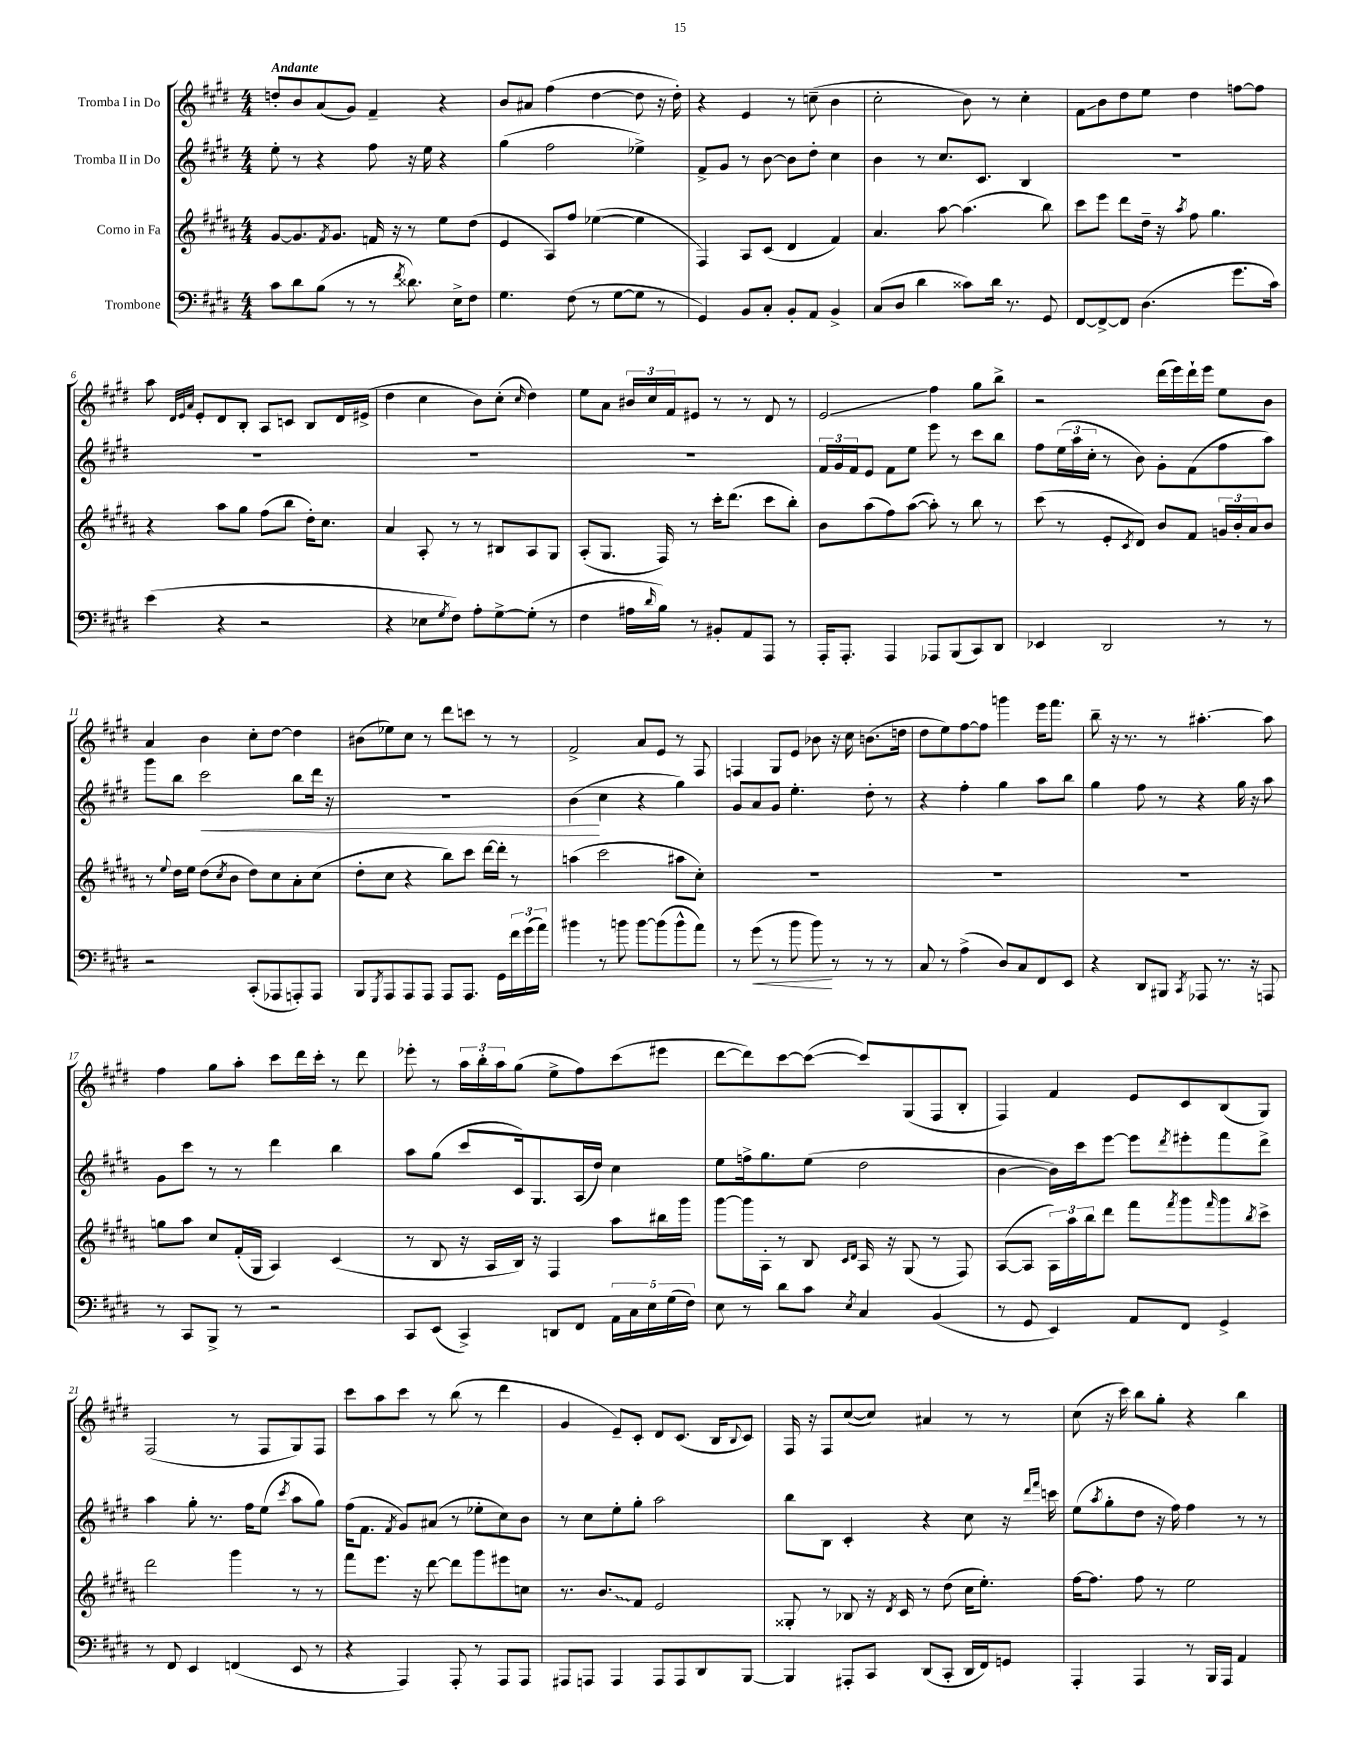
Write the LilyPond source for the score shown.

<<
\new StaffGroup <<
\new Staff = "s0" \with { instrumentName = "Tromba I in Do" } {
    \clef treble \key e \major \numericTimeSignature \time 4/4 \tempo "Andante"
    d''8-. b'8 a'8( gis'8) fis'4-- r4 |
    b'8 ais'8 fis''4( dis''4~ dis''8 r16 dis''16-.) |
    r4 e'4 r8 c''8--( b'4 |
    cis''2-. b'8) r8 cis''4-. |
    fis'8\glissando b'8 dis''8 e''8 dis''4 f''8~ f''8 |
    a''8 \grace { dis'32 e'32 a'32 } e'8-. dis'8 b8-. a8 c'8 b8 dis'16 eis'16->( |
    dis''4 cis''4 b'8) cis''8-.( \grace { cis''16 } dis''4) |
    e''8 a'8 \tuplet 3/2 { bis'16 cis''16 fis'16 } eis'8 r8 r8 dis'8 r8 |
    e'2\glissando fis''4 gis''8 b''8-> |
    r2 dis'''16( e'''16) dis'''16-! e'''16 e''8 b'8 |
    a'4 b'4 cis''8-. dis''8~ dis''4 |
    bis'8( ees''8) cis''8 r8 dis'''8 c'''8 r8 r8 |
    fis'2-> a'8 e'8 r8 fis8 |
    f4 gis8 e'8 bes'8 r16 cis''16 b'8.( d''16 |
    dis''8 e''8) fis''8~ fis''8 g'''4 e'''16 fis'''8. |
    b''8-- r16 r8. r8 ais''4.~-. ais''8 |
    fis''4 gis''8 a''8-. cis'''8 dis'''16 cis'''16-. r8 dis'''8 |
    ees'''8-. r8 \tuplet 3/2 { a''16 b''16-. a''16 } gis''8( e''8-> fis''8) cis'''8( eis'''8 |
    dis'''8~ dis'''8) cis'''8~ cis'''8~( cis'''8) gis8( fis8 b8-. |
    fis4) fis'4 e'8 cis'8 b8( gis8) |
    fis2( r8 fis8 gis8) fis8 |
    cis'''8 a''8 cis'''8 r8 b''8( r8 dis'''4 |
    gis'4 e'8--) cis'8-. dis'8 cis'8.( b16 \appoggiatura { b8 } cis'8) |
    fis16 r16 fis8 cis''8~( cis''8) ais'4 r8 r8 |
    cis''8( r16 cis'''16) b''8 gis''8-. r4 b''4 \bar "|." |
}
\new Staff = "s1" \with { instrumentName = "Tromba II in Do" } {
    \clef treble \key e \major \numericTimeSignature \time 4/4
    e''8-. r8 r4 fis''8 r16 e''16 r4 |
    gis''4( fis''2 ees''4->) |
    fis'8-> gis'8 r8 b'8~ b'8 dis''8-. cis''4 |
    b'4 r8 cis''8. cis'8. b4 |
    R1 |
    R1 |
    R1 |
    R1 |
    \tuplet 3/2 { fis'16 gis'16 fis'16 } e'8 fis'8 e''8 e'''8 r8 cis'''8 b''8 |
    fis''8 \tuplet 3/2 { e''16( a''16 cis''16-. } r8 b'8) gis'8-. fis'8( fis''8 a''8) |
    gis'''8 b''8 cis'''2\< b''8 dis'''16 r16 |
    R1 |
    b'4\!( cis''4 r4 gis''4) |
    gis'8 a'8 gis'8 e''4.-. dis''8-. r8 |
    r4 fis''4-. gis''4 a''8 b''8 |
    gis''4 fis''8 r8 r4 gis''16 r16 a''8 |
    gis'8 cis'''8 r8 r8 dis'''4 b''4 |
    a''8 gis''8( cis'''8 cis'16) gis8. a16( dis''16) cis''4 |
    e''8 f''16-> gis''8. e''8( dis''2 |
    b'4~ b'16) cis'''16 e'''8~ e'''8 \acciaccatura { dis'''8 } eis'''8-. fis'''8 dis'''8-> |
    a''4 gis''8-. r8. fis''16 e''8( \acciaccatura { cis'''8 } a''8 gis''8) |
    fis''16( fis'8. \acciaccatura { fis'8 } gis'8) ais'8( r8 ees''8-. cis''8) b'8 |
    r8 cis''8 e''8-. gis''8-. a''2 |
    b''8 b8 cis'4-. r4 cis''8 r16 \grace { dis'''16 fis'''16 } c'''16 |
    e''8( \acciaccatura { a''8 } gis''8-. dis''8 r16 fis''16) fis''4 r8 r8 \bar "|." |
}
\new Staff = "s2" \with { instrumentName = "Corno in Fa" } {
    \clef treble \key b \major \numericTimeSignature \time 4/4
    gis'8~ gis'8. \acciaccatura { fis'8 } gis'8. f'16 r16 r8 e''8 dis''8( |
    e'4 ais8) fis''8 ees''4~( ees''4 |
    fis4) ais8 cis'8( dis'4 fis'4) |
    ais'4. ais''8~ ais''4.( b''8) |
    cis'''8 e'''8 dis'''8 dis''16-- r16 \acciaccatura { ais''8 } fis''8 gis''4. |
    r4 ais''8 gis''8 fis''8( b''8 dis''16-.) cis''8. |
    ais'4 ais8-. r8 r8 bis8 ais8 gis8 |
    ais8-.( gis8. fis16) r8 cis'''16-. dis'''8.( cis'''8 b''8-.) |
    b'8 ais''8( fis''8) ais''8~( ais''8-.) r8 b''8 r8 |
    cis'''8( r8 e'8-. \acciaccatura { cis'8 } dis'8) b'8 fis'8 \tuplet 3/2 { g'16 b'16-. ais'16 } b'8 |
    r8 \appoggiatura { e''8 } dis''16 e''16 dis''8( \acciaccatura { cis''8 } b'8 dis''8) cis''8 ais'8-. cis''8( |
    dis''8-. cis''8 r4 b''8) cis'''8 dis'''16~ dis'''16-. r8 |
    a''4( cis'''2 ais''8 cis''8-.) |
    R1 |
    R1 |
    R1 |
    g''8 ais''8 cis''8 fis'16-.( gis16 ais4) cis'4( |
    r8 b8 r16 ais16 b16) r16 fis4 ais''8 bis''16 gis'''16 |
    gis'''8~ gis'''16 ais16-. r8 b8 \grace { cis'16 dis'16 } ais16 r16 gis8( r8 fis8) |
    ais8~( ais8 \tuplet 3/2 { ais16) ais''16 b''16 } dis'''8 fis'''8 \acciaccatura { fis'''8 } gis'''8 \grace { fis'''16 } gis'''8 \acciaccatura { b''8 } cis'''8-> |
    dis'''2 gis'''4 r8 r8 |
    fis'''8 e'''8. r16 dis'''8~ dis'''8 gis'''8 eis'''8 c''8 |
    r8. \once \override Glissando.style = #'zigzag b'8.\glissando fis'8 e'2 |
    gisis8-. r8 bes8 r16 \acciaccatura { dis'8 } cis'16 r8 dis''8( cis''16 e''8.-.) |
    fis''16~ fis''8. fis''8 r8 e''2 \bar "|." |
}
\new Staff = "s3" \with { instrumentName = "Trombone" } {
    \clef bass \key e \major \numericTimeSignature \time 4/4
    cis'8 dis'8 b8( r8 r8 \acciaccatura { fis'8 } disis'8.) e16-> fis8 |
    gis4. fis8( r8 gis8~ gis8 r8 |
    gis,4) b,8 cis8-. b,8-. a,8 b,4-> |
    cis8( dis8 dis'4 cisis'8) dis'16 r8. gis,8 |
    fis,8~ fis,8~-> fis,8 dis4.( gis'8. cis'16) |
    e'4( r4 r2 |
    r4 ees8 \acciaccatura { gis8 } fis8) a8-. gis8~-> gis8-.( r8 |
    fis4 ais16 \grace { dis'16 } b16) r8 bis,8-. a,8 a,,8 r8 |
    a,,16-. a,,8.-. a,,4 aes,,8 b,,8( cis,8) dis,8 |
    ees,4 dis,2 r8 r8 |
    r2 cis,8-.( aes,,8 a,,8-.) a,,8 |
    b,,8 \acciaccatura { gis,,8 } a,,8 a,,8 a,,8 a,,8 a,,8. gis,16 \tuplet 3/2 { fis'16 gis'16( a'16) } |
    bis'4 r8 b'8 b'8~ b'8( b'8-^ a'8) |
    r8 gis'8\<( r8 b'8 b'8\!) r8 r8 r8 |
    cis8 r8 a4->( dis8) cis8 fis,8 e,8 |
    r4 dis,8 bis,,8 \acciaccatura { cis,8 } aes,,8 r8. r16 a,,8 |
    r8 cis,8 b,,8-> r8 r2 |
    cis,8 e,8( cis,4->) d,8 fis,8 \tuplet 5/4 { a,16 cis16 e16 gis16( fis16) } |
    e8 r8 dis'8 cis'8 \acciaccatura { e8 } cis4 b,4( |
    r8 gis,8 e,4) a,8 fis,8 gis,4-> |
    r8 fis,8 e,4 f,4( e,8 r8 |
    r4 a,,4) a,,8-. r8 a,,8 a,,8 |
    ais,,8 a,,8 a,,4 a,,8 a,,8 dis,8 b,,8~ |
    b,,4 ais,,8-. cis,8 dis,8( cis,8-. dis,16 fis,16) g,8 |
    a,,4-. a,,4 r8 b,,16 a,,16 a,4 \bar "|." |
}
>>
>>
